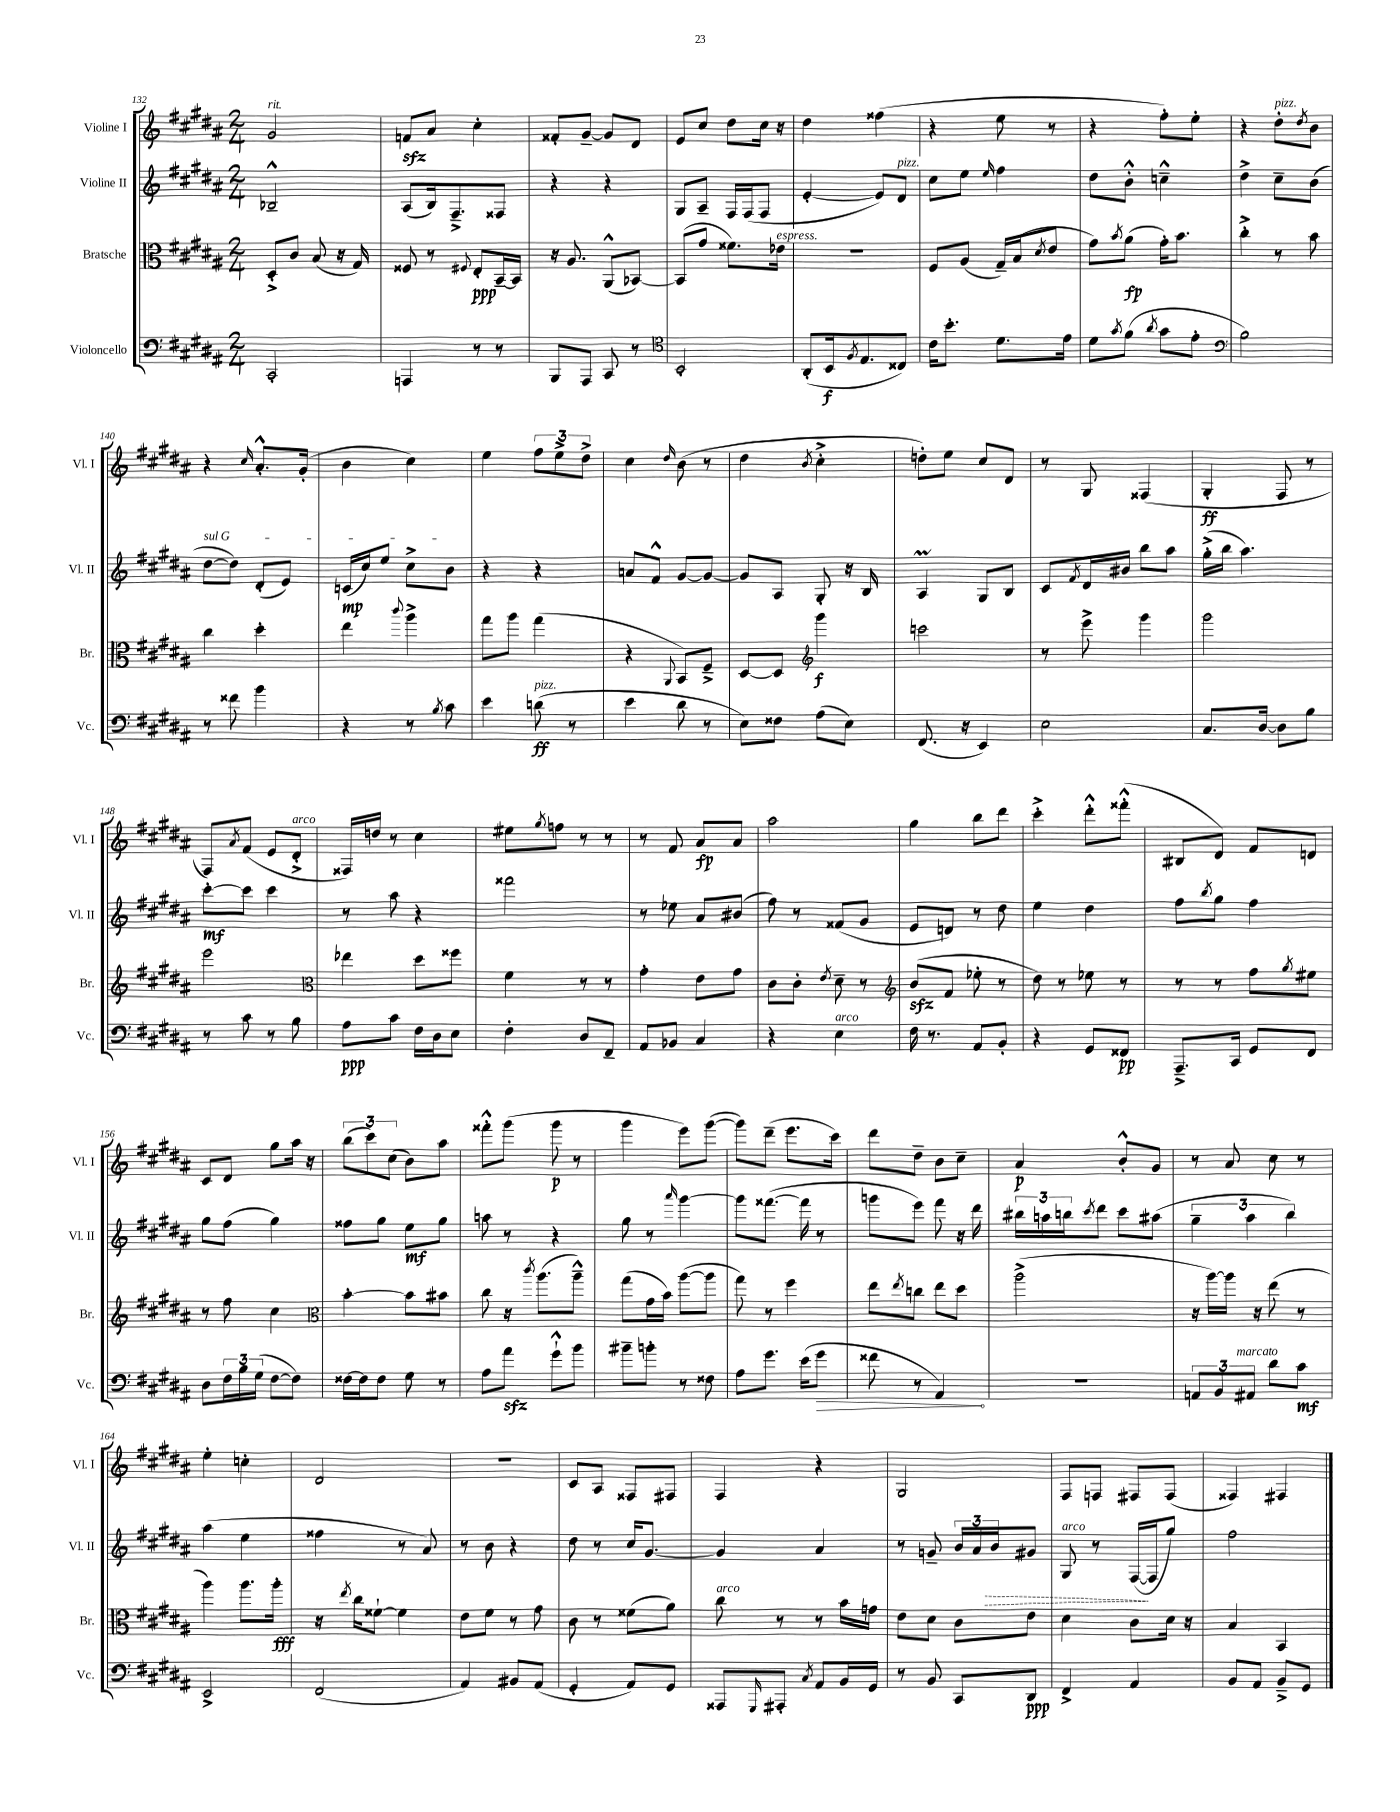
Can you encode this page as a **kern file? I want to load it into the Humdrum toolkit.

**kern	**kern	**kern	**kern
*staff4	*staff3	*staff2	*staff1
*clefF4	*clefC3	*clefG2	*clefG2
*k[f#c#g#d#a#]	*k[f#c#g#d#a#]	*k[f#c#g#d#a#]	*k[f#c#g#d#a#]
*M2/4	*M2/4	*M2/4	*M2/4
2CC#'/	8D#'^/L	2B-~^^/	2g#/
.	8c#/J	.	.
.	(8B/	.	.
.	16r	.	.
.	16G#/)	.	.
=	=	=	=
4AAA/	8F##/	(8A#/L	8f/L
.	8r	16B/k)	8a#/J
.	.	8.F#~^/	.
.	8qqF#/	.	.
8r	8E'/L	.	4cc#'\
8r	[16BB~/L	8F##/J	.
.	16BB/]JJ	.	.
=	=	=	=
8BBB/L	16r	4r	8f##'/L
.	8.A#/	.	.
8AAA#/J	.	.	[8g#~/J
8CC#/	(8AA#^^/L	4r	8g#/]L
8r	[8BB-/J)	.	8d#/J
=	=	=	=
*clefC4	*	*	*
2BB'/	(8BB-/]L	8G#/L	8e/L
.	8g#/J	8A#~/J	8cc#/J
.	8.f##\L)	16F#/LL	8dd#\L
.	.	(16F#/J	.
.	.	8F#/J	16cc#\Jk
.	16e-\Jk	.	16r
=	=	=	=
(8AA#'/L	2r	[4e'/	4dd#\
16BB/k	.	.	.
8qF#/	.	.	.
8.E/	.	.	.
.	.	8e/]L)	(4ff##\
8C##/J)	.	8d#/J	.
=	=	=	=
16c#\LK	8F#/L	8cc#\L	4r
8.b'\J	.	.	.
.	(8A#/J	8ee\J	.
.	.	16qqee/	.
8.d#\L	16G#~/LL)	4ff#\	8ee\
.	(16B/J	.	.
.	8qd#/	.	.
.	8e/J	.	8r
16e\Jk	.	.	.
=	=	=	=
8d#\L	8g#\L)	8dd#\L	4r
8qg#/	8qb/	.	.
(8f#\J	(8a#\J	8b'^^\J	.
8qa#/	.	.	.
8g#\L	16g#'\LK)	4cc~^^\	8ff#'\L)
.	8.b\J	.	.
8e'\J	.	.	8ee'\J
=	=	=	=
*clefF4	*	*	*
2B\)	4cc#'^\	4dd#^\	4r
.	8r	8cc#~\L	8dd#'\L
.	.	.	8qdd#/
.	8b\	(8b\J	8b\J
=	=	=	=
8r	4cc#\	[8dd#\L	4r
8f##\	.	8dd#\]J)	.
.	.	.	16qqcc#/
4b\	4dd#'\	(8d#'/L	8.a#'^^/L
.	.	8e/J)	.
.	.	.	(16g#'/Jk
=	=	=	=
4r	4ee\	(16c/LL	4b\
.	.	16cc#/J)	.
.	.	8ee/J	.
.	8qqccc#/	.	.
8r	4aa#^\	8cc#^\L	4cc#\)
8qB/	.	.	.
8c#\	.	8b\J	.
=	=	=	=
4e\	8gg#\L	4r	4ee\
.	8aa#\J	.	.
(8d\	(4gg#\	4r	12ff#\L
.	.	.	12ee^\
8r	.	.	.
.	.	.	12dd#^\J
=	=	=	=
4e\	4r	8a/L	4cc#\
.	.	8f#^^/J	.
.	8qqAA#/	.	16qqdd#/
8d#\	8BB/L)	[8g#/L	(8b\
8r	8F#~^/J	8g#/_J	8r
=	=	=	=
8E\L)	[8D#/L	8g#/]L	4dd#\
8F##\J	8D#/]J	8A#/J	.
*	*clefG2	*	*
.	.	.	8qb/
(8A#\L	4ggg#\	8G#'/	4cc#'^\
8E\J)	.	16r	.
.	.	16B/	.
=	=	=	=
(8.FF#/	2ccc\	4A#/	8dd'\L)
.	.	.	8ee\J
16r	.	.	.
4EE/)	.	8G#/L	8cc#/L
.	.	8B/J	8d#/J
=	=	=	=
2E\	8r	8c#/L	8r
.	.	8qf#/	.
.	8eee^\	16d#/L	8G#/
.	.	16b#/JJ	.
.	4ggg#\	8bb\L	(4F##/
.	.	8aa#\J	.
=	=	=	=
8.C#/L	2ggg#\	(16gg#'^\LL	4G#'/
.	.	16bb\JJ	.
.	.	4.aa#\)	.
[16D#/Jk	.	.	.
8D#\]L	.	.	8F#/
8B\J	.	.	8r
=	=	=	=
8r	2eee\	[8ccc#'\L	8F#/L)
.	.	.	8qa#/
8c#\	.	8ccc#\]J	(8f#/J
8r	.	4ccc#\	8e/L
8B\	.	.	8d#'^/J
=	=	=	=
*	*clefC3	*	*
8A#\L	4ee-\	8r	16F##/LL)
.	.	.	16dd/JJ
8c#\J	.	8aa#\	8r
16F#\LL	8dd#\L	4r	4cc#\
16D#\J	.	.	.
8E\J	8ff##\J	.	.
=	=	=	=
4F#'\	4f#\	2fff##\	8ee#\L
.	.	.	8qgg#/
.	.	.	8ff\J
8D#/L	8r	.	8r
8FF#~/J	8r	.	8r
=	=	=	=
8AA#/L	4g#'\	8r	8r
8BB-/J	.	8ee-\	8f#/
4C#/	8e\L	8a#/L	8a#/L
.	8g#\J	(8b#/J	8a#/J
=	=	=	=
4r	8c#\L	8ff#\)	2aa#\
.	8c#'\J	8r	.
.	8qe/	.	.
4E\	8d#~\	(8f##/L	.
.	8r	8g#/J	.
=	=	=	=
*	*clefG2	*	*
16F#\	(8b/L	8e/L	4gg#\
8.r	.	.	.
.	8f#/J	8d/J)	.
8AA#/L	8ee-'\	8r	8bb\L
8BB'/J	8r	8dd#\	8ddd#\J
=	=	=	=
4r	8dd#\)	4ee\	4ccc#'^\
.	8r	.	.
8GG#/L	8ee-\	4dd#\	8ddd#'^^\L
8FF##/J	8r	.	(8fff##'^^\J
=	=	=	=
8.AAA#~^/L	8r	8ff#\L	8B#/L
.	.	8qbb/	.
.	8r	8gg#\J	8d#/J)
16CC#/Jk	.	.	.
8GG#/L	8ff#\L	4ff#\	8f#/L
.	8qgg#/	.	.
8FF#/J	8ee#\J	.	8d/J
=	=	=	=
8D#\L	8r	8gg#\L	8c#/L
24F#\L	8ff#\	(8ff#\J	8d#/J
24B\	.	.	.
(24G#\JJ	.	.	.
[8F#\L	4cc#\	4gg#\)	8gg#\L
8F#\]J)	.	.	16aa#\Jk
.	.	.	16r
=	=	=	=
*	*clefC3	*	*
[16F##\LL	[4b'\	8ff##\L	(12bb\L
16F##\]J	.	.	.
.	.	.	12ccc#\)
8F##\J	.	8gg#\J	.
.	.	.	(12cc#\J
8G#\	8b\]L	8ee\L	8b\L)
8r	8b#\J	8gg#\J	8aa#\J
=	=	=	=
8A#\L	8cc#\	8aa\	8fff##'^^\L
8a#\J	16r	8r	(8ggg#\J
.	8qccc#/	.	.
.	(8.aa#\L	.	.
8g#`^^\L	.	4r	8ggg#\
8b\J	8aa#~^^\J)	.	8r
=	=	=	=
8b#~\L	(8gg#\L	8gg#\	4ggg#\
8b'\J	16g#\L	8r	.
.	16b\JJ)	.	.
.	.	16qqaaa#/	.
8r	([8aa#\L	[4ggg#\	8eee\L)
8F##\	8aa#\]J	.	([8ggg#\J
=	=	=	=
8A#\L	8gg#\)	8ggg#\]L	8ggg#\]L)
8.g#\J	8r	([8.fff##\J	(8ddd#~\J
.	4ff#\	.	8.eee\L
(16e\LK	.	16fff##\]	.
8g#\J	.	8r	.
.	.	.	16ccc#\Jk)
=	=	=	=
8f##\	8ee\L	8ggg\L	8ddd#\L
.	8qee/	.	.
8r	8cc\J	8eee\J)	8dd#~\J
4AA#/)	8ee\L	8fff#\	8b\L
.	8dd#\J	16r	8cc#~\J
.	.	16ddd#\	.
=	=	=	=
2r	(2aa#^\	24bb#\LL	4a#/
.	.	24aa\	.
.	.	24bb\J	.
.	.	8qccc#/	.
.	.	8ddd#\J	.
.	.	8ccc#\L	8b'^^/L
.	.	(8aa#\J	8g#/J
=	=	=	=
12AA/L	16r	6gg#~\	8r
.	[16aa#\LL)	.	.
12BB/	.	.	.
.	16aa#\]JJ	.	8a#/
12AA#/J	.	6aa#\	.
.	16r	.	.
8d#\L	(8ee\	.	8cc#\
.	.	6bb\)	.
8c#\J	8r	.	8r
=	=	=	=
2EE^/	4aa#\)	(4aa#\	4ee'\
.	8.aa#\L	4ee\	4cc'\
.	16aa#'\Jk	.	.
=	=	=	=
(2FF#/	16r	4ff##\	2d#/
.	8qee/	.	.
.	16cc#\LK	.	.
.	[8f##`\J	.	.
.	4f##\]	8r	.
.	.	8a#/)	.
=	=	=	=
4AA#/)	8e\L	8r	2r
.	8f#\J	8b\	.
8BB#/L	8r	4r	.
(8AA#/J	8g#\	.	.
=	=	=	=
4GG#'/	8c#\	8dd#\	8c#/L
.	8r	8r	8A#/J
8AA#/L)	(8f##\L	16cc#/LK	8F##/L
.	.	[8.g#/J	.
8GG#/J	8a#\J)	.	8F#/J
=	=	=	=
8AAA##/L	8cc#\	4g#/]	4F#/
16qqGGG#/	.	.	.
8AAA#'/J	8r	.	.
8qC#/	.	.	.
8AA#/L	8r	4a#/	4r
16BB/L	16b\LL	.	.
16GG#/JJ	16g\JJ	.	.
=	=	=	=
8r	8e\L	8r	2G#/
8BB/	8d#\J	8g~/	.
8CC#/L	8c#\L	24b/LL	.
.	.	24a#/	.
.	.	24b/J	.
8DD#/J	8e\J	8g#/J	.
=	=	=	=
4FF#^/	4d#\	8G#/	8F#/L
.	.	8r	8F/J
4AA#/	8c#\L	([16F#/LL	8F#/L
.	.	16F#/]J	.
.	16d#\Jk	8gg#/J)	(8F#/J
.	16r	.	.
=	=	=	=
8BB/L	4B/	2ff#\	4F##/)
8AA#/J	.	.	.
8BB~^/L	4BB/	.	4F#/
8GG#/J	.	.	.
==	==	==	==
*-	*-	*-	*-
